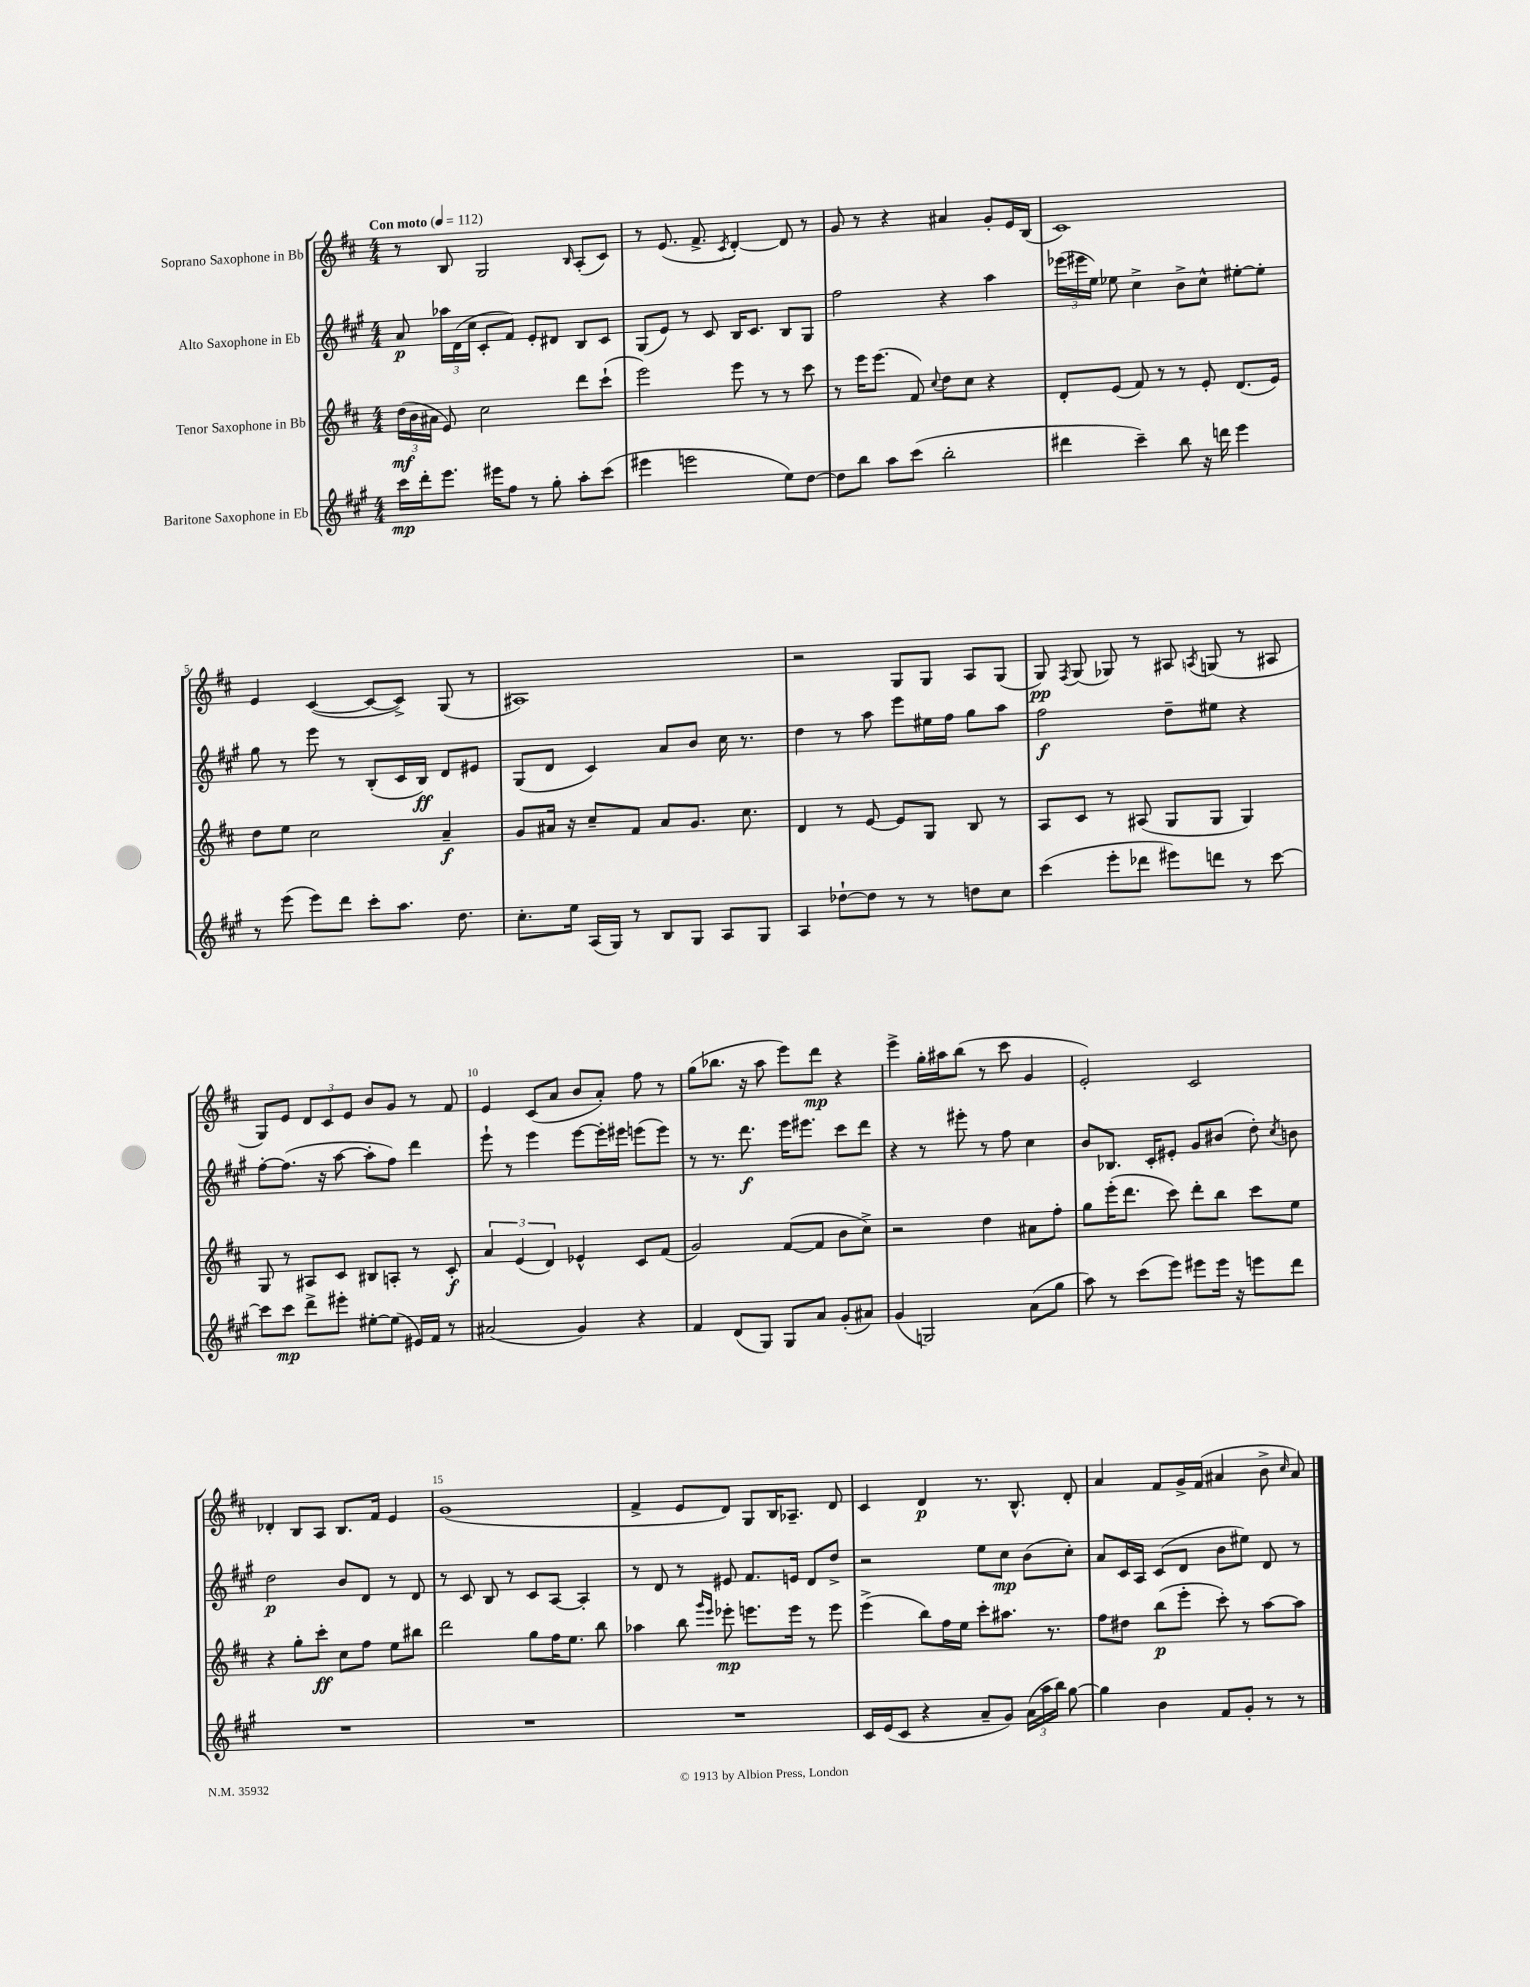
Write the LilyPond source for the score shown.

<<
\new StaffGroup <<
\new Staff = "s0" \with { instrumentName = "Soprano Saxophone in Bb" } {
    \clef treble \key d \major \numericTimeSignature \time 4/4 \tempo "Con moto" 4 = 112
    \autoBeamOff r8 b8 g2 \grace { b16 } a8[-.( cis'8]) |
    r8 e'8.( fis'8.-> \acciaccatura { cis'8 } d'4~-.) d'8 r8 |
    g'8 r8 r4 ais'4 g'8[-. e'16 b16]( |
    cis'1) |
    e'4 cis'4~( cis'8[~ cis'8]->) g8( r8 |
    ais1) |
    r2 g8[ g8] a8[ g8]( |
    g8\pp) \acciaccatura { fis8 } g8( ges8) r8 ais8 \acciaccatura { a8 } g8( r8 ais8 |
    g8[) e'8] \tuplet 3/2 { d'8[ cis'8 e'8] } b'8[ g'8] r8 fis'8 |
    e'4 cis'8[( a'8] b'8[ a'8]-.) fis''8 r8 |
    g''8[( bes''8.] r16 a''8 e'''8[) d'''8]\mp r4 |
    e'''4-> g''16[-. ais''16 b''8]( r8 cis'''8 g'4 |
    e'2-.) cis'2 |
    des'4-. b8[ a8] b8.[ fis'16] e'4 |
    g'1( |
    fis'4-> e'8[ d'8]) g8[ b16 aes8.]-- d'8 |
    cis'4 d'4\p r8. b8.-^ d'8-. |
    a'4 fis'8[ g'16-> fis'16]( ais'4 b'8-> \grace { cis''16 } ais'8) \bar "|." |
}
\new Staff = "s1" \with { instrumentName = "Alto Saxophone in Eb" } {
    \clef treble \key a \major \numericTimeSignature \time 4/4
    \autoBeamOff a'8\p \tuplet 3/2 { aes''16[ d'16( cis''16] } cis'8[-. fis'8]) e'8[-. dis'8] b8[ cis'8] |
    gis8[( e'8]) r8 cis'8 b16[ cis'8.] b8[ gis8] |
    fis''2 r4 a''4 |
    \tuplet 3/2 { ees'''16[( eis'''16 e''16]) } ees''8 cis''4-> b'8[-> cis''8]-^ eis''8[~-. eis''8]-. |
    gis''8 r8 e'''8 r8 b8[-.( cis'16 b16]\ff) d'8[ eis'8] |
    gis8[( d'8] cis'4) a'8[ b'8] cis''16 r8. |
    d''4 r8 a''8 e'''8[ eis''16 fis''16] gis''8[ a''8] |
    fis''2\f d''8[-- eis''8] r4 |
    fis''8[~-. fis''8.]( r16 a''8~ a''8[-. fis''8]) d'''4 |
    e'''8-! r8 e'''4 e'''8[~ e'''16-. eis'''16] e'''8[( e'''8]) |
    r8 r8. d'''8.\f e'''16[ eis'''8.] cis'''8[ d'''8] |
    r4 r8 eis'''8-. r8 fis''8 cis''4 |
    b'8[ bes8.] cis'16[-. eis'8]-. gis'8[ bis'8]( d''8-.) \acciaccatura { cis''8 } b'8 |
    d''2\p b'8[ d'8] r8 d'8 |
    r8 cis'8 b8 r8 cis'8[ a8]~ a4-. |
    r8 d'8 r8 eis'8 fis'8.[ e'16] d'8[ d''8]-> |
    r2 e''8[ cis''8]\mp b'8[( cis''8]-.) |
    a'8[ cis'16 a16] cis'8[( d'8] b'8[ eis''8]) d'8 r8 \bar "|." |
}
\new Staff = "s2" \with { instrumentName = "Tenor Saxophone in Bb" } {
    \clef treble \key d \major \numericTimeSignature \time 4/4
    \autoBeamOff \tuplet 3/2 { d''16[\mf( b'16 ais'16] } e'8) cis''2 d'''8[ cis'''8]-!( |
    e'''2) e'''8 r8 r8 cis'''8 |
    r8 e'''16[ e'''8.]( fis'8) \appoggiatura { cis''8 } d''8[ cis''8] r4 |
    d'8[-. e'8]( fis'8) r8 r8 e'8-. d'8.[( e'16]) |
    d''8[ e''8] cis''2 a'4--\f |
    g'8[ ais'16] r16 cis''8[-- fis'8] ais'8[ g'8.] cis''8. |
    d'4 r8 e'8~ e'8[ g8] b8 r8 |
    a8[ cis'8] r8 ais8( g8[ g8] g4) |
    g8 r8 ais8[ cis'8] bis8[ a8]-. r8 cis'8-.\f |
    \tuplet 3/2 { a'4 e'4( d'4) } ees'4-^ cis'8[ fis'8]( |
    g'2) fis'8[~( fis'8] b'8[ cis''8]->) |
    r2 d''4 ais'8[ fis''8]-. |
    g''8[ e'''16-.( d'''8.] cis'''8) d'''8[-. b''8] cis'''8[ e''8] |
    r4 g''8[-. cis'''8]-.\ff cis''8[ fis''8] e''8[ bis''8] |
    d'''2 g''8[ fis''16 e''8.] b''8 |
    aes''4 b''8 \grace { g'''16[ e'''16] } ees'''8-.\mp e'''8.[ e'''16] r8 e'''8 |
    e'''4->( b''8[) fis''16 e''16] cis'''8[-. ais''8.] r8. |
    fis''8[ dis''8] b''8[\p( e'''8]-. cis'''8-.) r8 a''8[~ a''8] \bar "|." |
}
\new Staff = "s3" \with { instrumentName = "Baritone Saxophone in Eb" } {
    \clef treble \key a \major \numericTimeSignature \time 4/4
    \autoBeamOff cis'''16[\mp d'''16-. e'''8.] eis'''16[ fis''8] r8 gis''8-. a''8[-. cis'''8]( |
    eis'''4 e'''2 e''8[) d''8]~ |
    d''8[ b''8] a''8[ cis'''8]( b''2-. |
    dis'''4 cis'''4--) b''8 r16 d'''16 e'''4 |
    r8 e'''8( e'''8[) d'''8] cis'''8[-. a''8.] d''8. |
    cis''8.[-. e''16] a16[( gis16]) r8 b8[ gis8] a8[ gis8] |
    a4 des''8[~-! des''8] r8 r8 d''8[ cis''8] |
    cis'''4( e'''8[-. des'''8] eis'''8[) d'''8] r8 cis'''8~ |
    cis'''8[ cis'''8]\mp d'''8[-> eis'''8]-. eis''8[~-. eis''8]( eis'16[) fis'16] r8 |
    ais'2( gis'4) r4 |
    fis'4 d'8[( gis8]) gis8[ a'8] gis'8[-.( ais'8]) |
    gis'4( g2) a'8[( gis''8] |
    a''8) r8 cis'''8[( e'''8]) eis'''8[ eis'''16] r16 e'''8[ d'''8] |
    R1 |
    R1 |
    R1 |
    cis'16[ e'16( cis'8] r4 a'8[-- gis'8]) \tuplet 3/2 { a'16[( a''16 b''16]) } gis''8~ |
    gis''4 b'4 fis'8[ gis'8]-. r8 r8 \bar "|." |
}
>>
>>
\layout { \context { \Score \override BarNumber.break-visibility = ##(#f #t #t) barNumberVisibility = #(every-nth-bar-number-visible 5) } }
